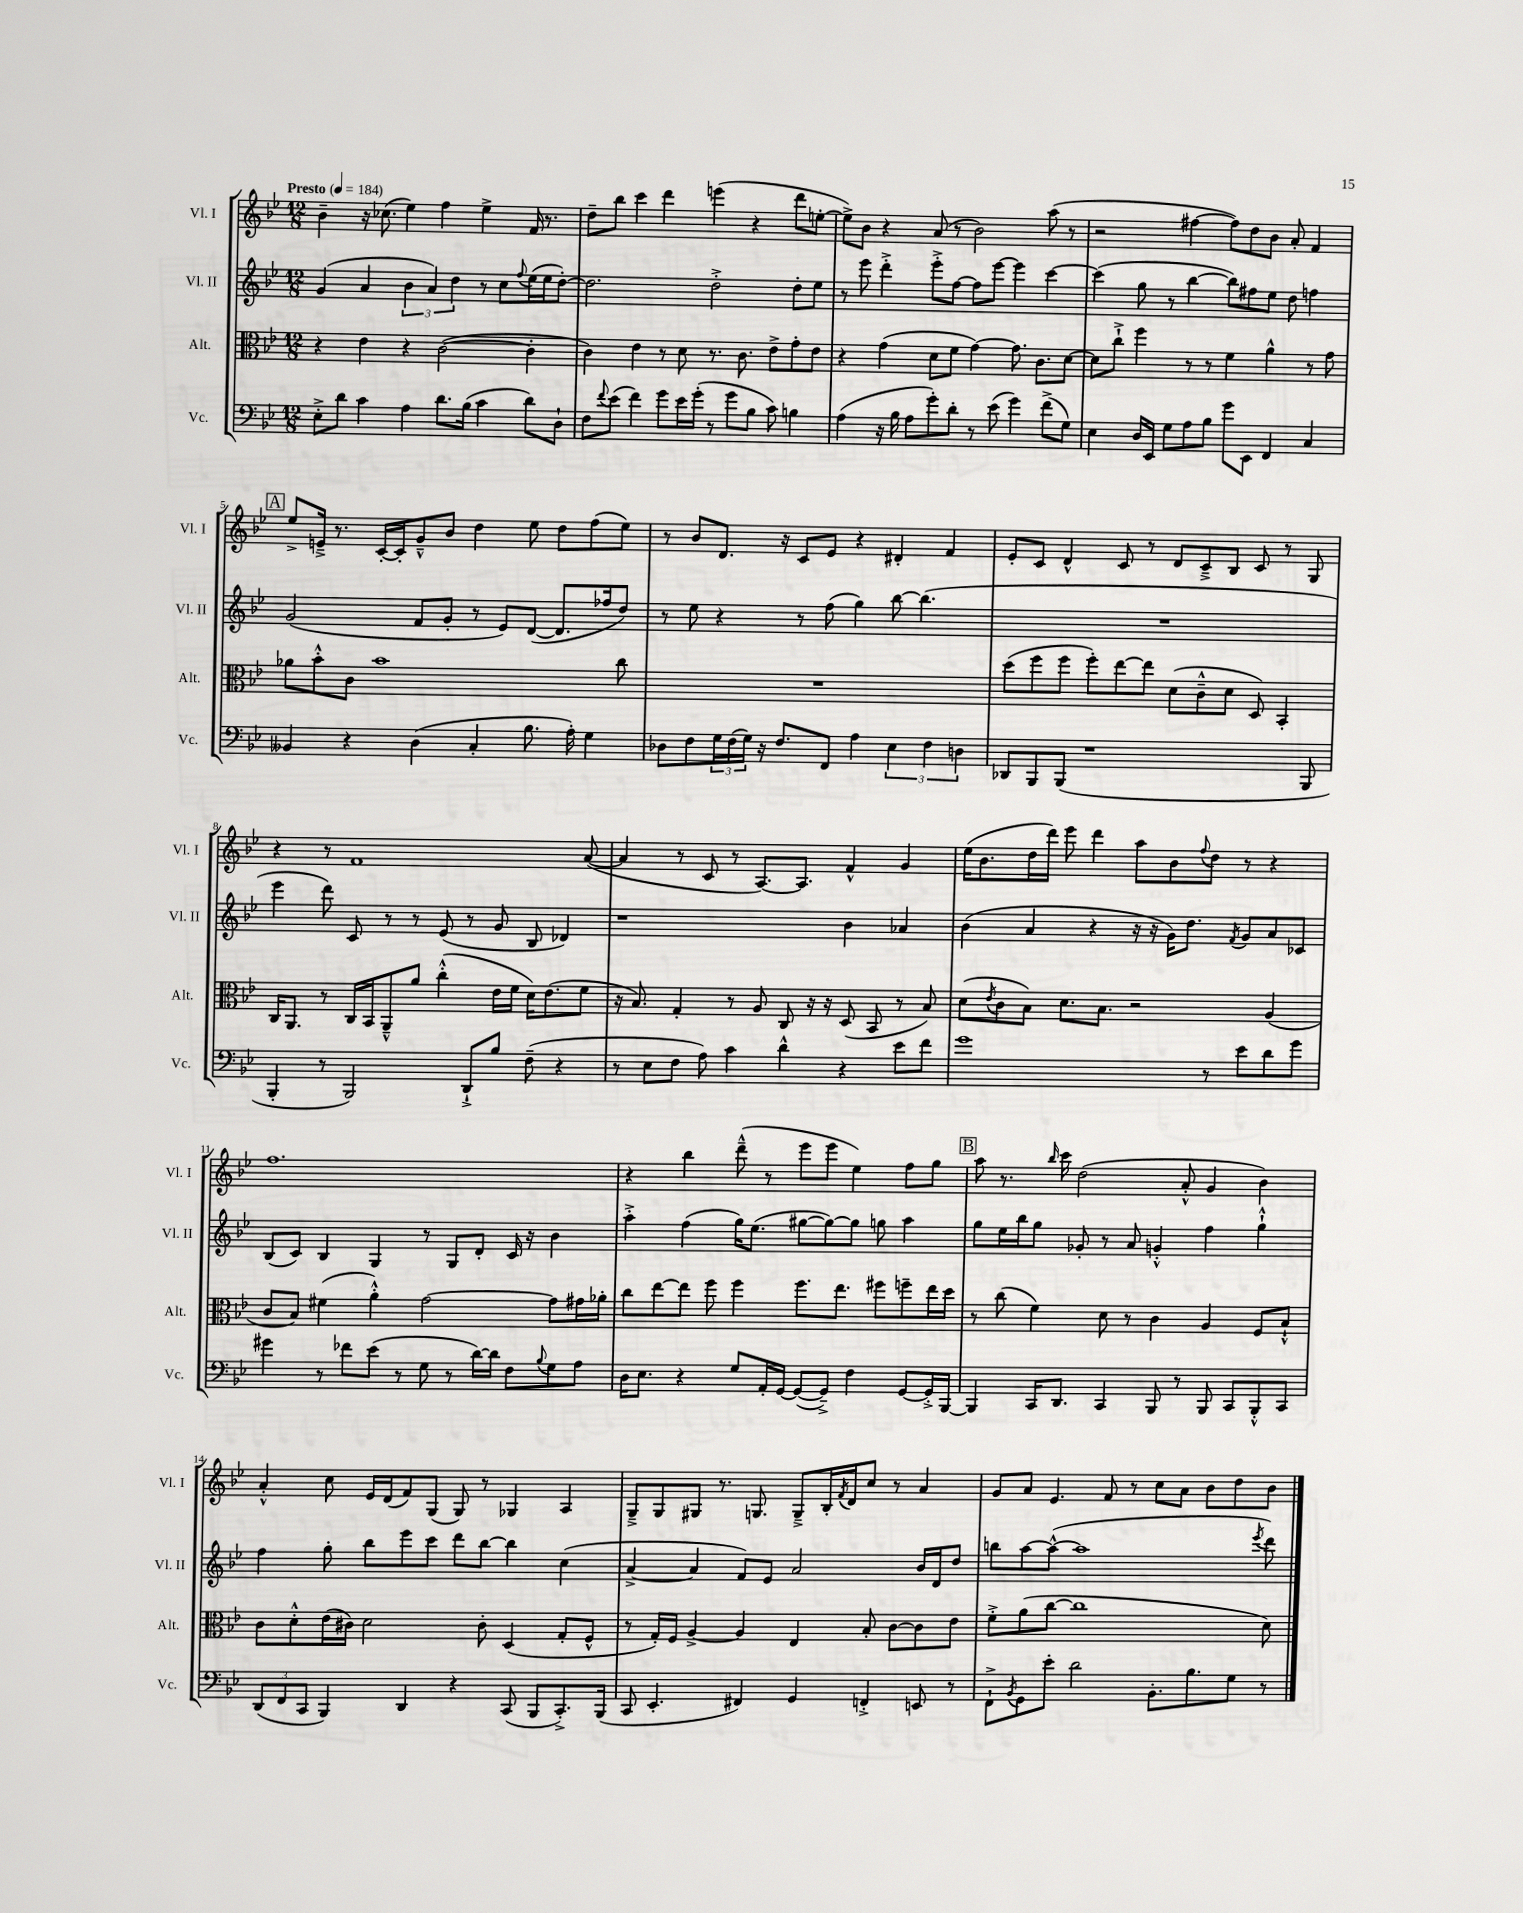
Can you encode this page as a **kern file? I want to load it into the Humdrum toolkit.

**kern	**kern	**kern	**kern
*staff4	*staff3	*staff2	*staff1
*clefF4	*clefC3	*clefG2	*clefG2
*k[b-e-]	*k[b-e-]	*k[b-e-]	*k[b-e-]
*M12/8	*M12/8	*M12/8	*M12/8
*MM184	*MM184	*MM184	*MM184
8E-'^	4r	(4g	4b-~
8d	.	.	.
4c	4e-	4a	16r
.	.	.	(8.cc-
4A	4r	6b-	4ee-)
.	.	6a)	.
8.d	([2c	.	4ff
.	.	6dd	.
(16B-	.	.	.
4c	.	8r	4ee-^
.	.	8cc	.
.	.	8qqff	.
8d)	4c']	(16ee-	16f
.	.	16ee-	8.r
8D`	.	[8dd')	.
=	=	=	=
8F	4c)	2.dd]	8dd~
8qqf	.	.	.
(8e-	.	.	8bb-
4f)	4e-	.	4ccc
8g	8r	.	4ddd
16e-	8d	.	.
(16g'	.	.	.
8r	8.r	2dd'^	(4eee
8g	.	.	.
.	8.c	.	.
8B-	.	.	4r
8c)	8e-^	.	.
4B	8g'	8dd'	8ddd
.	8e-	8ee-	[8ee'
=	=	=	=
(4A	4r	8r	8ee^])
.	.	8eee-	8b-
16r	(4g	4ddd'^	4r
16B-	.	.	.
8A	.	.	.
8g')	8d	8eee-'^	(8a
8d'	8f	[8ff	8r
8r	[4g)	8ff]	2b-)
(8e-	.	[8eee-	.
4g)	8.g]	4eee-]	.
.	8.c	.	.
(8f^	.	[4ccc	(8aa
8G)	[8d	.	8r
=	=	=	=
4E-	8d]	(4ccc]	2r
.	8cc`^	.	.
16D	4ff	8gg	.
16EE-	.	.	.
8G	.	8r	.
8A	8r	[4bb-	[4ff#
8B-	8r	.	.
8g	4f	8bb-])	8ff#])
8EE-	.	8ff#	8dd
4FF	4a^^	8ee-	8b-
.	.	8dd	8a'
4C	8r	4ff	4f
.	8g	.	.
=	=	=	=
4BB--	8a-	(2g	8ee-^
.	8b-'^^	.	16e~^
.	.	.	8.r
4r	8c	.	.
.	1b-	.	[16c'
.	.	.	16c']
(4D	.	8f	8g~^^
.	.	8g'	8b-
4C'	.	8r	4dd
.	.	8e-)	.
8.B-	.	([8d	8ee-
.	.	8.d]	8dd
16A')	.	.	.
4G	.	.	(8ff
.	.	16ff-	.
.	8cc	8dd)	8ee-)
=	=	=	=
8D-	1.r	8r	8r
8F	.	8ee-	8b-
24G	.	4r	8.d
(24F	.	.	.
24G)	.	.	.
16r	.	.	.
8.F	.	.	16r
.	.	8r	8c
8FF	.	(8ff	8e-
4A	.	4gg)	4r
6E-	.	[8bb-	4d#'
.	.	(4.bb-]	.
6F	.	.	.
.	.	.	4f
6D	.	.	.
=	=	=	=
8DD-	(8dd	1.r	8e-'
8BBB-	8ff	.	8c
(8BBB-	8ff	.	4d^^
1r	8ff')	.	.
.	[8ee-	.	8c
.	8ee-]	.	8r
.	(8d	.	8d
.	8c~^^	.	8c~^
.	8d	.	8B-
.	8D)	.	8c
.	4BB-'	.	8r
8BBB-	.	.	8G
=	=	=	=
4BBB-'	16C	4eee-	4r
.	8.AA	.	.
8r	8r	8ddd)	8r
2BBB-)	16C	8c	1f
.	16BB-	.	.
.	8AA~^^	8r	.
.	8a	8r	.
.	(4cc'^^	(8e-	.
8DD`^	.	8r	.
8B-	16e-	8g	.
.	16f	.	.
(8F~	16d)	8B-	.
.	(8.e-	.	.
4r	.	4d-)	.
.	8f	.	([8a
=	=	=	=
8r	16r	1r	4a]
.	8.B-)	.	.
8E-	.	.	.
8F	4G'	.	8r
8A)	.	.	8c
4c	8r	.	8r
.	8A	.	[8.A)
4d^^	8C	.	.
.	.	.	8.A]
.	16r	.	.
.	16r	.	.
4r	(8D	4b-	4f^^
.	8BB-	.	.
8e-	8r	4a-	4g
8f	8B-)	.	.
=	=	=	=
1g	(8d	(4b-	(16ee-
.	.	.	8.b-
.	8qe-	.	.
.	8c	.	.
.	8B-)	4a	16dd
.	.	.	16ddd)
.	8.d	.	8eee-
.	.	4r	4ddd
.	8.B-	.	.
.	2r	16r	8aa
.	.	16r	.
.	.	16g)	8b-
.	.	8.dd	.
.	.	.	8qqff
8r	.	.	8dd
.	.	8qf	.
8e-	.	8g	8r
8d	(4A	8a	4r
8g	.	8c-	.
=	=	=	=
4g#	8c	(8B-	1.ff
.	8B-)	8c)	.
8r	(4f#	4B-	.
8f-	.	.	.
(8e-	4a'^^)	4G	.
8r	.	.	.
8G	[2g	8r	.
8r	.	8G	.
[16d)	.	8d'	.
16d]	.	.	.
8F	.	16c	.
.	.	16r	.
8qqB-	.	.	.
8G	8g]	4b-	.
8A	16g#	.	.
.	16a-'	.	.
=	=	=	=
16D	8cc	4aa'^	4r
8.E-	.	.	.
.	[8ee-	.	.
4r	8ee-]	(4ff	4bb-
.	8ff	.	.
8G	4ff	16gg)	(8ddd~^^
.	.	(8.ee-	.
16AA'	.	.	8r
[16GG	.	.	.
(8GG_	8.ff	[8gg#	8eee-
8GG~^])	.	8gg#_)	8eee-
.	8.ee-	.	.
4F	.	8gg#]	4ee-)
.	8ff#	8gg	.
[8GG	8ff~	4aa	8ff
16GG'^]	16ee-	.	8gg
[16BBB-	16dd	.	.
=	=	=	=
4BBB-]	8r	8gg	8aa
.	(8cc	16ee-	8.r
.	.	16bb-	.
16CC	4f)	8gg	.
.	.	.	16qqbb-
8.DD	.	.	16ccc
.	.	8g-'	(2dd
4CC	8d	8r	.
.	8r	8a	.
8BBB-	4c	4g'^^	.
8r	.	.	8a'^^
8BBB-	4A	4ff	4g
8CC	.	.	.
8BBB-'^^	8F	4gg`^^	4b-)
8CC	8B-`^^	.	.
=	=	=	=
(12DD	8c	4ff	4a'^^
12FF	.	.	.
.	8d'^^	.	.
12CC	.	.	.
4BBB-)	(16e-	8gg'	8cc
.	16c#)	.	.
.	2d	8bb-	16e-
.	.	.	(16d
4DD	.	8eee-	8f)
.	.	8ccc	(8G
4r	.	8ddd	8G)
.	8c#'	[8bb-	8r
(8CC	(4D	4bb-]	4G-
8BBB-	.	.	.
8.CC'^)	8G'	(4cc	4A
.	8F^^	.	.
(16BBB-	.	.	.
=	=	=	=
8CC	8r	[4a^	8G~^
4.EE-'	16G')	.	8G
.	16F	.	.
.	[4A^	4a]	8G#
.	.	.	8.r
4FF#)	4A]	8f)	.
.	.	.	8.G
.	.	8e-	.
4GG	4E-	2a	8G~^
.	.	.	16B-'
.	.	.	8qf
.	.	.	16d
4FF'^	8B-'	.	8cc
.	[8c	.	8r
8EE	8c]	16b-	4a
.	.	16d	.
8r	8e-	8dd	.
=	=	=	=
8FF`^	8f'^	8bb	8g
8qBB-	.	.	.
8GG	(8a	[8aa	8a
8e-'	[8cc	(8aa^^_	4.e-
2d	1cc]	1aa]	.
.	.	.	8f
.	.	.	8r
8.BB-'	.	.	8cc
.	.	.	8a
8.B-	.	.	.
.	.	.	8b-
8G	.	.	8dd
.	.	8qeee-	.
8r	8d)	8ddd)	8b-
==	==	==	==
*-	*-	*-	*-
